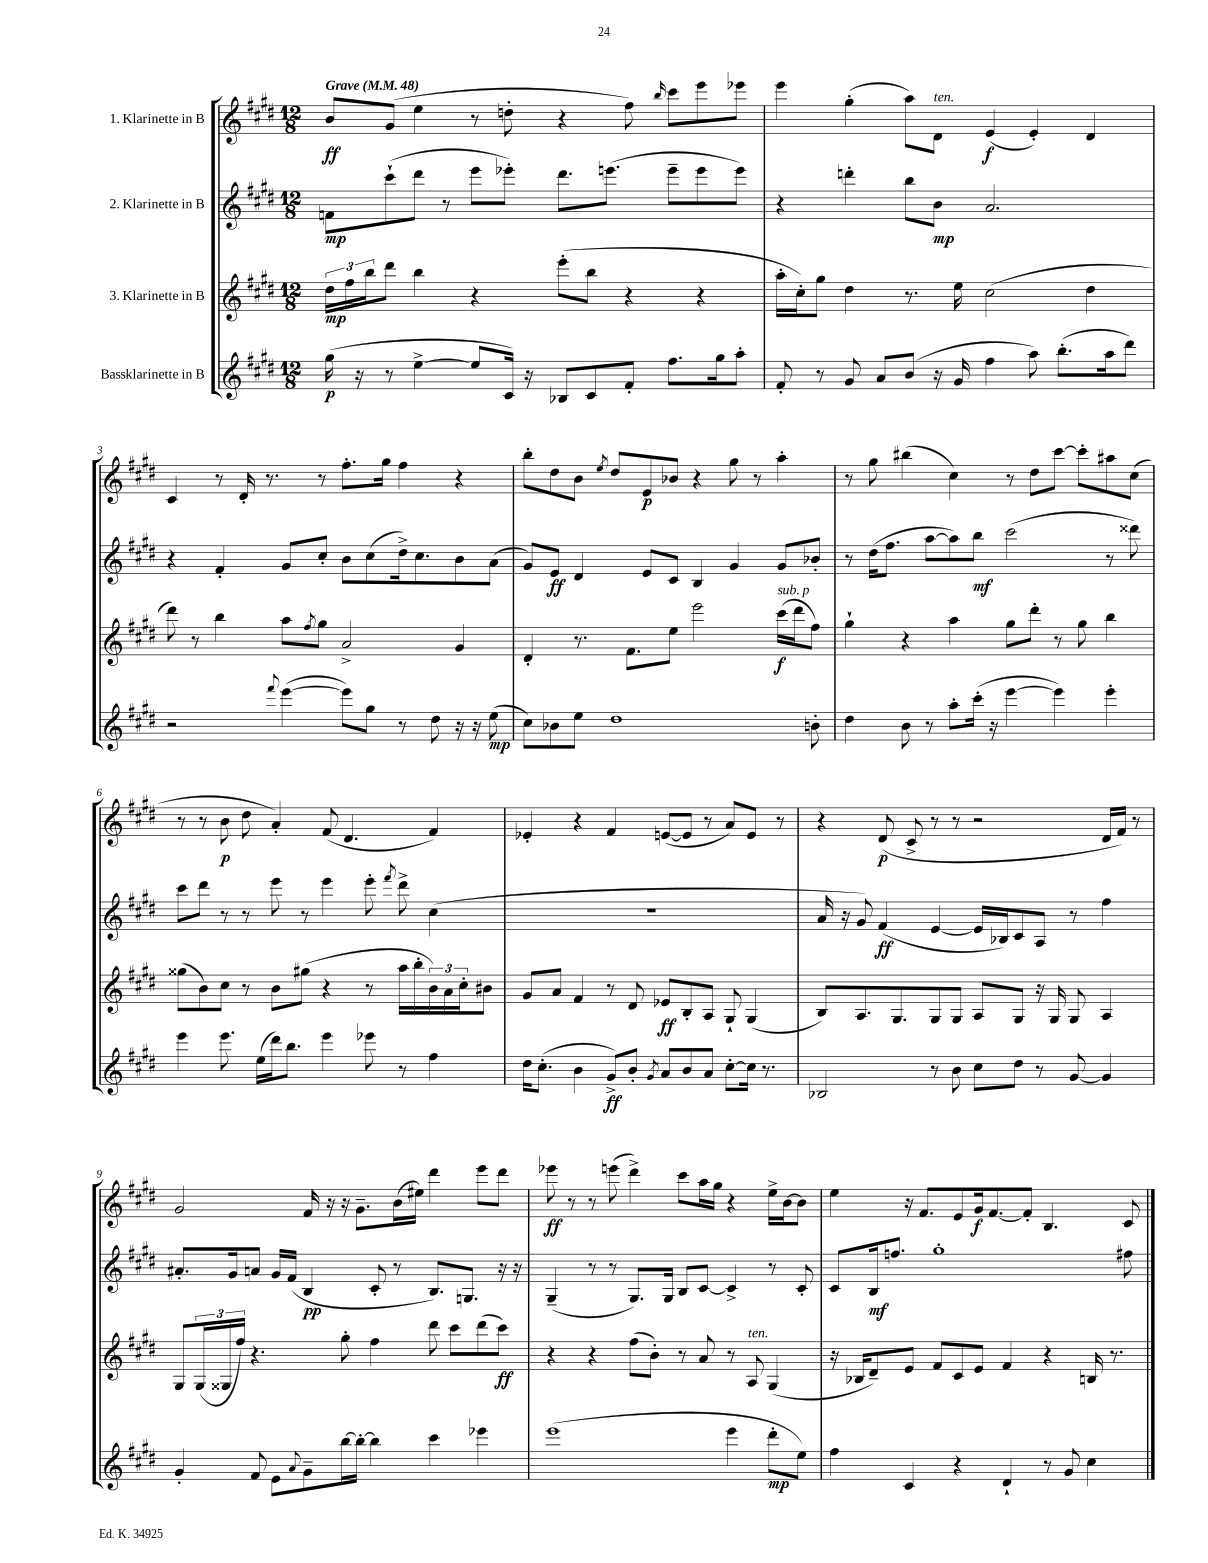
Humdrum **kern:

**kern	**kern	**kern	**kern
*staff4	*staff3	*staff2	*staff1
*clefG2	*clefG2	*clefG2	*clefG2
*k[f#c#g#d#]	*k[f#c#g#d#]	*k[f#c#g#d#]	*k[f#c#g#d#]
*M12/8	*M12/8	*M12/8	*M12/8
*MM48	*MM48	*MM48	*MM48
(16gg#\	24dd#\LL	8f\L	8b/L
.	24ff#\	.	.
16r	.	.	.
.	24bb\J	.	.
8r	8ddd#\J	(8ccc#`\	(8g#/J
[4ee^\	4bb\	8ddd#\J	4ee\
.	.	8r	.
8ee/]L	4r	8eee\L	8r
16c#/Jk)	.	8eee-'\J)	8dd'\
16r	.	.	.
8B-/L	(8eee'\L	8.ddd#\L	4r
8c#/	8bb\J	.	.
.	.	(8.eee\J	.
8f#'/J	4r	.	8ff#\)
.	.	.	16qqbb/
8.ff#\L	.	8eee~\L	8ccc#\L
.	4r	8eee\	8eee\
16gg#\k	.	.	.
8aa'\J	.	8eee\J)	8eee-\J
=	=	=	=
8f#'/	16aa'\LL	4r	4eee\
.	16cc#'\J)	.	.
8r	8gg#\J	.	.
8g#/	4dd#\	4ddd'\	(4gg#'\
8a/L	.	.	.
(8b/J	8.r	8bb\L	8aa\L)
16r	.	8b\J	8d#\J
16g#/	16ee\	.	.
4ff#\	(2cc#\	2.a/	(4e/
8aa\)	.	.	4e'/)
(8.bb'\L	.	.	.
.	4dd#\	.	4d#/
16aa\k	.	.	.
8ddd#\J)	.	.	.
=	=	=	=
2r	8ddd#\)	4r	4c#/
.	8r	.	.
.	4bb\	4f#'/	8r
.	.	.	16d#'/
.	.	.	8.r
8qqfff#/	.	.	.
([4eee\	8aa\L	8g#/L	.
.	8qff#/	.	.
.	8gg#\J	8cc#'/J	8r
8eee\]L)	2a^/	8b\L	8.ff#'\L
8gg#\J	.	(8cc#\	.
.	.	.	16gg#\Jk
8r	.	16dd#^\k)	4ff#\
.	.	8.cc#\	.
8dd#\	.	.	.
16r	4g#/	8b\	4r
16r	.	.	.
(8ee\	.	(8a\J	.
=	=	=	=
8cc#\L)	4d#'/	8g#/L)	8bb'\L
8b-\	.	8e/J	8dd#\
8ee\J	8.r	4d#/	8b\J
.	.	.	8qee/
1dd#	.	.	8dd#/L
.	8.f#\L	.	.
.	.	8e/L	8e/
.	8ee\J	8c#/J	8b-/J
.	2eee\	4B/	4r
.	.	4g#/	8gg#\
.	.	.	8r
.	(16ccc#\LL	8g#/L	4aa'\
.	16ddd#\J	.	.
8b'\	8ff#\J)	8b-'/J	.
=	=	=	=
4dd#\	4gg#`\	8r	8r
.	.	(16dd#\LK	8gg#\
.	.	8.ff#\J	.
8b\	4r	.	(4bb#\
8r	.	[8aa\L	.
8aa'\L	4aa\	8aa\])	4cc#\)
(16ccc#'\Jk	.	8bb\J	.
16r	.	.	.
[4eee\	8gg#\L	(2ccc#\	8r
.	8ddd#'\J	.	8dd#\L
4eee\])	8r	.	[8ccc#\J
.	8gg#\	.	8ccc#'\]L
4eee'\	4bb\	8r	8aa#\
.	.	8ddd##\)	(8cc#\J
=	=	=	=
4eee\	(8gg##\L	8ccc#\L	8r
.	8b\)	8ddd#\J	8r
8.eee\	8cc#\J	8r	8b\
.	8r	8r	8dd#\
(16ee\LL	.	.	.
16ddd#\J)	8b\L	8eee\	4a'/)
8.bb\J	.	.	.
.	(8gg#\J	8r	.
4eee\	4r	4eee\	(8f#/
.	.	.	4.d#/
8eee-\	8r	8eee'\	.
.	.	8qfff#/	.
8r	16aa\LL	8ddd#^\	.
.	16bb'\	.	.
4ff#\	24b\)	(4cc#\	4f#/)
.	24a\	.	.
.	24cc#'\J	.	.
.	8b#\J	.	.
=	=	=	=
16dd#\LK	8g#/L	1.r	4e-'/
(8.cc#'\J	.	.	.
.	8a/J	.	.
4b\	4f#/	.	4r
8g#^/L)	8r	.	4f#/
8b'/J	8d#/	.	.
8qg#/	.	.	.
8a/L	8e-/L	.	([8e/L
8b/	8B'/	.	8e/]J
8a/J	8A/J	.	8r
[8cc#'\L	8G#`/	.	8a/L)
16cc#\]Jk	(4G#/	.	8e/J
8.r	.	.	.
.	.	.	8r
=	=	=	=
2B-/	8B/L)	16a/	4r
.	.	16r	.
.	8.A/	8g#/)	.
.	.	(4f#/	(8d#/
.	8.G#/	.	.
.	.	.	8c#^/
8r	8G#/	[4e/	8r
8b\	8G#/J	.	8r
8cc#\L	8A/L	16e/]LL	2r
.	.	16B-/J)	.
8dd#\J	8G#/J	8c#/	.
8r	16r	8A/J	.
.	16G#/	.	.
[8g#/	8G#/	8r	.
4g#/]	4A/	4ff#\	16d#/LL
.	.	.	16f#/JJ)
.	.	.	8r
=	=	=	=
4g#'/	8G#/L	8.a#'/L	2g#/
.	(24G#/L	.	.
.	24G##/	.	.
.	.	16g#/k	.
.	24ff#/JJ)	.	.
8f#/	4.r	8a/J	.
8e\L	.	16g#/LL	.
.	.	(16f#/JJ	.
8qqa/	.	.	.
8g#~\	.	4B/	16f#/
.	.	.	16r
[16bb\L	8gg#'\	.	16r
16bb'\_JJ	.	.	8.g#~\L
4bb\]	4ff#\	8c#'/	.
.	.	8r	(16b\L
.	.	.	16ee#\JJ)
4ccc#\	8ddd#\	8.B/L)	4ddd#\
.	8ccc#\L	.	.
.	.	8.G/J	.
4eee-\	(8ddd#\	.	8eee\L
.	8ccc#\J)	16r	8ddd#\J
.	.	16r	.
=	=	=	=
(1eee	4r	(4G#~/	8eee-\
.	.	.	8r
.	4r	8r	8r
.	.	8r	(8eee\
.	(8ff#\L	8.G#/L)	4ddd#^\)
.	8b'\J)	.	.
.	.	16G#/Jk	.
.	8r	8B/L	8ccc#\L
.	8a/	[8c#/J	16aa\L
.	.	.	16gg#\JJ
4eee\	8r	4c#^/]	4r
.	8A/	.	.
8ddd#'\L	(4G#/	8r	16ee^\LL
.	.	.	[16b\J
8ee\J)	.	8c#'/	8b\]J
=	=	=	=
4ff#\	16r	8c#/L	4ee\
.	16B-/LK	.	.
.	8d#~/)	16B/k	.
.	.	8.ff/J	.
4c#/	8e/J	.	16r
.	.	.	8.f#/L
.	8f#/L	1gg#'	.
4r	8c#/	.	8e/
.	8e/J	.	16g#/k
.	.	.	[8.f#/
4d#`/	4f#/	.	.
.	.	.	8f#'/]J
8r	4r	.	4.B/
8g#/	.	.	.
4cc#\	16B/	.	.
.	8.r	.	.
.	.	8ff#\	8c#/
==	==	==	==
*-	*-	*-	*-
